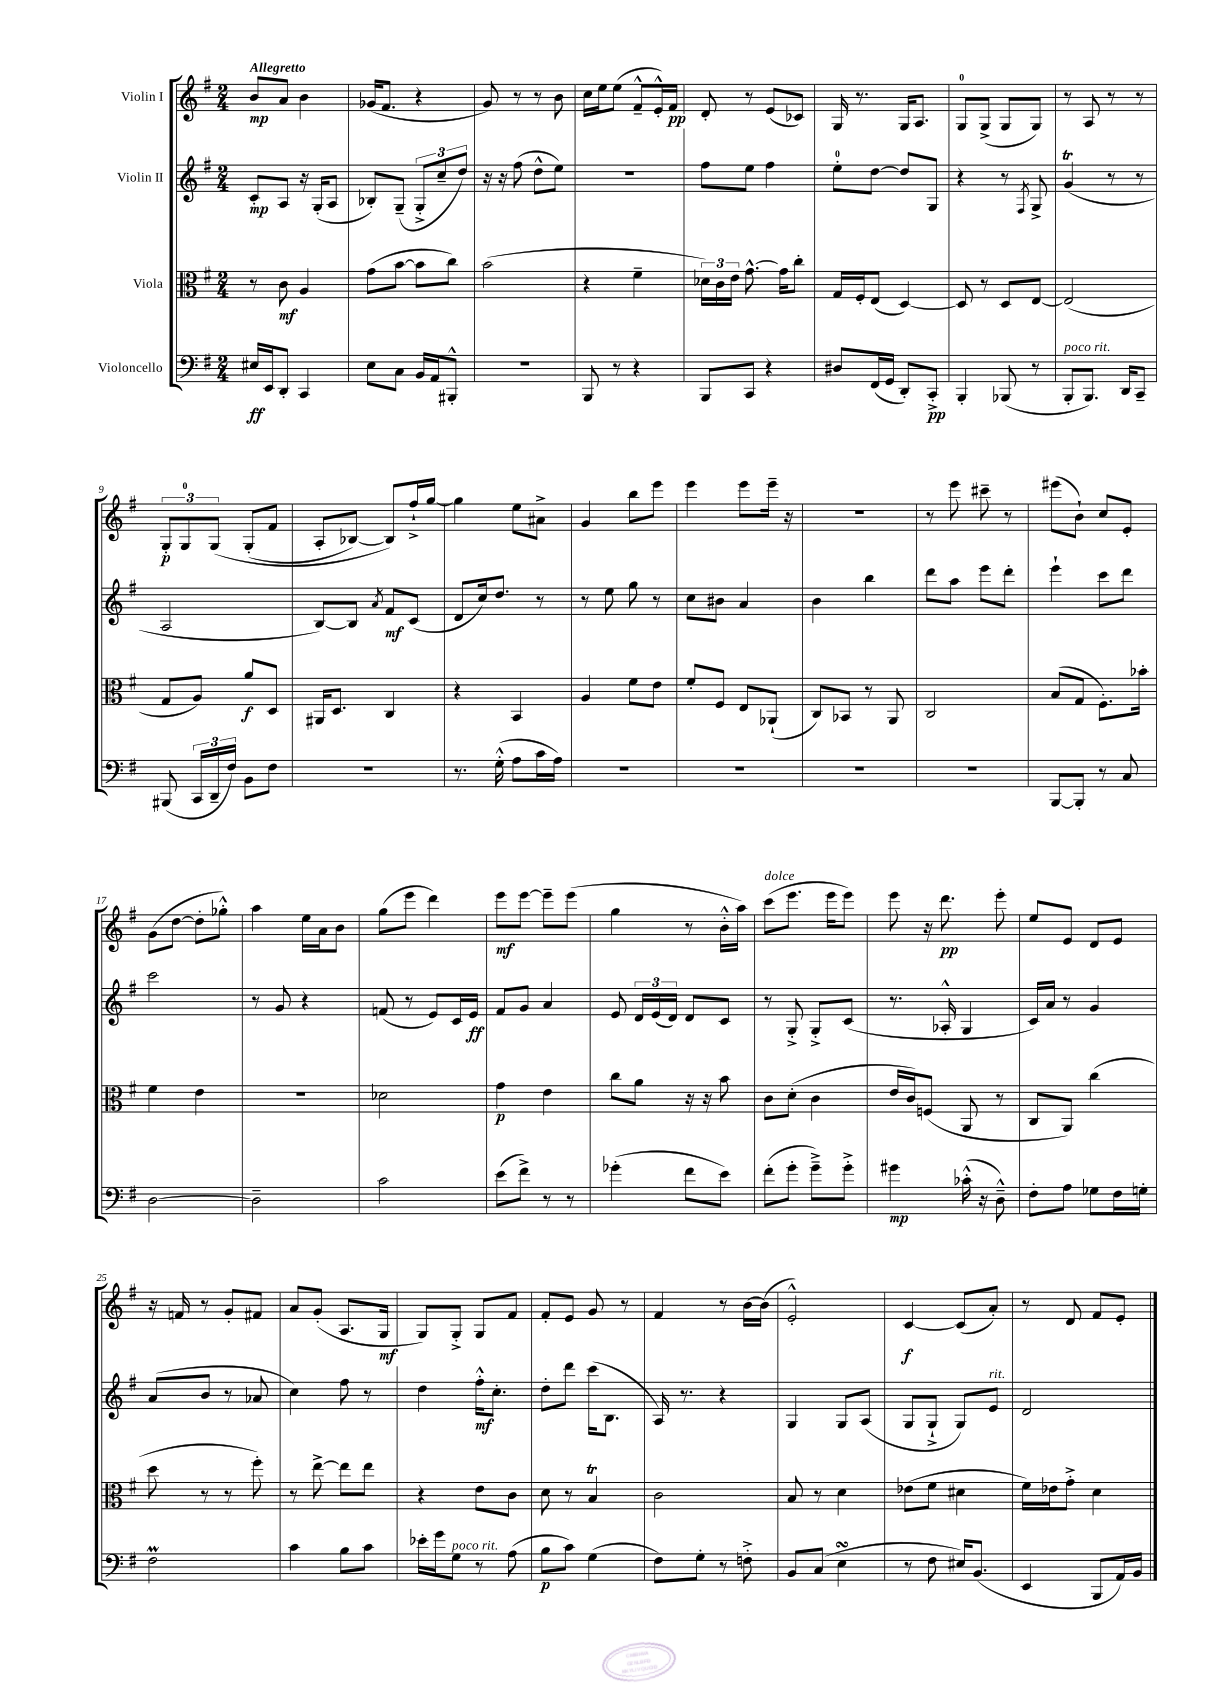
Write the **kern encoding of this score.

**kern	**kern	**kern	**kern
*staff4	*staff3	*staff2	*staff1
*clefF4	*clefC3	*clefG2	*clefG2
*k[f#]	*k[f#]	*k[f#]	*k[f#]
*M2/4	*M2/4	*M2/4	*M2/4
16E#/LL	8r	8c'/L	8b/L
16EE/J	.	.	.
8DD'/J	8c\	8A/J	8a/J
4CC/	4A/	16r	4b\
.	.	(16G'/LK	.
.	.	8A/J	.
=	=	=	=
8E\L	(8g\L	8B-'/L)	(16g-/LK
.	.	.	8.f#/J
8C\J	[8b\J	(8G~/J	.
16BB/LL	8b\]L	12G'^/L	4r
16AA/J	.	.	.
.	.	12cc~/	.
8BBB#'^^/J	8cc\J)	.	.
.	.	12dd/J)	.
=	=	=	=
2r	(2b\	16r	8g/)
.	.	16r	.
.	.	(8ff#\	8r
.	.	8dd^^\L	8r
.	.	8ee\J)	8b\
=	=	=	=
8BBB/	4r	2r	16cc\LL
.	.	.	16ee\J
8r	.	.	(8ee\J
4r	4f#~\	.	8f#~^^/L
.	.	.	16e'^^/L)
.	.	.	16f#/JJ
=	=	=	=
8BBB/L	24d-\LL)	8ff#\L	8d'/
.	24c\	.	.
.	24e\JJ	.	.
8CC/J	[8.g^^\	8ee\J	8r
4r	.	4ff#\	(8e/L
.	16g\]LK	.	.
.	8cc'\J	.	8c-/J)
=	=	=	=
8D#/L	16G/LL	8ee'\L	16G/
.	16F#'/J	.	8.r
(16FF#/L	(8E/J	[8dd\J	.
16GG/JJ	.	.	.
8DD'/L)	[4D/)	8dd/]L	16G/LK
.	.	.	8.A/J
8CC'^/J	.	8G/J	.
=	=	=	=
4BBB'/	8D/]	4r	8G/L
.	8r	.	(8G^/J
(8BBB-/	8D/L	8r	8G/L
.	.	8qF#/	.
8r	[8E/J	8G^/	8G/J)
=	=	=	=
8BBB'/L	(2E/]	(4g/	8r
8.BBB/J)	.	.	8A/
.	.	8r	8r
16DD/LK	.	.	.
8CC~/J	.	8r	8r
=	=	=	=
(8BBB#/	8G/L	2A/	12G'/L
.	.	.	12G/
24CC/LL	8A/J)	.	.
24DD~/	.	.	&(12G/J
24F#/JJ)	.	.	.
8BB\L	8a/L	.	(8G'/L
8F#\J	8D/J	.	8f#/J
=	=	=	=
2r	16AA#/LK	[8B/L)	8A'/L
.	8.D/J	.	.
.	.	8B/]J	[8B-/J)
.	.	8qa/	.
.	4C/	8f#/L	8B-/]L&)
.	.	(8c/J	16ff#`^/L
.	.	.	[16gg/JJ
=	=	=	=
8.r	4r	8d/L	4gg\]
.	.	16cc/k)	.
(16G'^^\	.	8.dd/J	.
8A\L	4BB/	.	8ee\L
16c\L	.	8r	8a#^\J
16A\JJ)	.	.	.
=	=	=	=
2r	4A/	8r	4g/
.	.	8ee\	.
.	8f#\L	8gg\	8bb\L
.	8e\J	8r	8eee\J
=	=	=	=
2r	8f#'/L	8cc\L	4eee\
.	8F#/J	8b#\J	.
.	8E/L	4a/	8eee\L
.	(8AA-`/J	.	16eee~\Jk
.	.	.	16r
=	=	=	=
2r	8C/L)	4b\	2r
.	8BB-/J	.	.
.	8r	4bb\	.
.	8AA/	.	.
=	=	=	=
2r	2C/	8ddd\L	8r
.	.	8aa\J	8eee\
.	.	8eee\L	8ccc#~\
.	.	8ddd'\J	8r
=	=	=	=
[8BBB/L	(8B/L	4eee`\	(8eee#\L
8BBB'/]J	8G/J	.	8b`\J)
8r	8.F#'\L)	8ccc\L	8cc/L
8C/	.	8ddd\J	8e'/J
.	16b-'\Jk	.	.
=	=	=	=
[2D\	4f#\	2ccc\	(8g\L
.	.	.	[8dd\J
.	4e\	.	8dd'\]L
.	.	.	8gg-'^^\J)
=	=	=	=
2D~\]	2r	8r	4aa\
.	.	8g/	.
.	.	4r	16ee\LL
.	.	.	16a\J
.	.	.	8b\J
=	=	=	=
2c\	2d-\	(8f/	(8gg\L
.	.	8r	8eee\J
.	.	8e/L)	4ddd\)
.	.	16c/L	.
.	.	16e/JJ	.
=	=	=	=
(8e\L	4g\	8f#/L	8eee\L
8f#^\J)	.	8g/J	[8eee\J
8r	4e\	4a/	8eee~\]L
8r	.	.	(8eee\J
=	=	=	=
(4g-'\	8cc\L	8e/	4gg\
.	8a\J	24d/LL	.
.	.	(24e/	.
.	.	24d/JJ)	.
8f#\L	16r	8d/L	8r
.	16r	.	.
8e\J)	8b\	8c/J	16b'^^\LL
.	.	.	16aa\JJ)
=	=	=	=
(8f#'\L	8c\L	8r	(8ccc\L
8g'\J	(8d'\J	8G'^/	8.eee\J
8g~^\L)	4c\	8G'^/L	.
.	.	.	16eee\LK
8g'^\J	.	(8c/J	8eee\J)
=	=	=	=
4g#\	16e/LL	8.r	8eee\
.	16c/J)	.	.
.	(8F/J	.	16r
.	.	16A-'^^/	8.ddd\
(16c-'^^\	8AA/	4G/	.
16r	.	.	.
8D~^^\)	8r	.	8eee'\
=	=	=	=
8F#'\L	8C/L	16c/LL)	8ee/L
.	.	16a/JJ	.
8A\J	8AA/J)	8r	8e/J
8G-\L	(4cc\	4g/	8d/L
16F#\L	.	.	8e/J
16G'\JJ	.	.	.
=	=	=	=
2F#\	8dd\	(8a/L	16r
.	.	.	16f/
.	8r	8b/J	8r
.	8r	8r	8g'/L
.	8ff#'\)	8a-/	8f#/J
=	=	=	=
4c\	8r	4cc\)	8a/L
.	[8ee^\	.	(8g'/J
8B\L	8ee\]L	8ff#\	8.A/L
8c\J	8ee\J	8r	.
.	.	.	16G/Jk
=	=	=	=
16e-'\LL	4r	4dd\	8G/L)
16g\J	.	.	.
8G\J	.	.	8G'^/J
8r	8e\L	16ff#'^^\LK	8G/L
.	.	8.cc'\J	.
(8A\	8c\J	.	8f#/J
=	=	=	=
8B\L	8d\	8dd'\L	8f#'/L
8c\J)	8r	8ddd\J	8e/J
(4G\	4B/	(16ccc\LK	8g/
.	.	8.B\J	.
.	.	.	8r
=	=	=	=
8F#\L)	2c\	16A/)	4f#/
.	.	8.r	.
8G'\J	.	.	.
8r	.	4r	8r
8F'^\	.	.	[16b\LL
.	.	.	(16b\]JJ
=	=	=	=
8BB/L	8B/	4G/	2e'^^/)
(8C/J	8r	.	.
4E\	4d\	8G/L	.
.	.	(8A/J	.
=	=	=	=
8r	(8e-\L	8G/L	[4c/
8F#\	8f#\J	8G`^/J	.
16E#/LK)	4d#\	8G/L)	(8c/]L
(8.BB/J	.	.	.
.	.	8e/J	8a'/J)
=	=	=	=
4EE/	16f#\LL)	2d/	8r
.	16e-\J	.	.
.	8g'^\J	.	8d/
8BBB/L	4d\	.	8f#/L
16AA/L)	.	.	8e'/J
16BB/JJ	.	.	.
==	==	==	==
*-	*-	*-	*-
